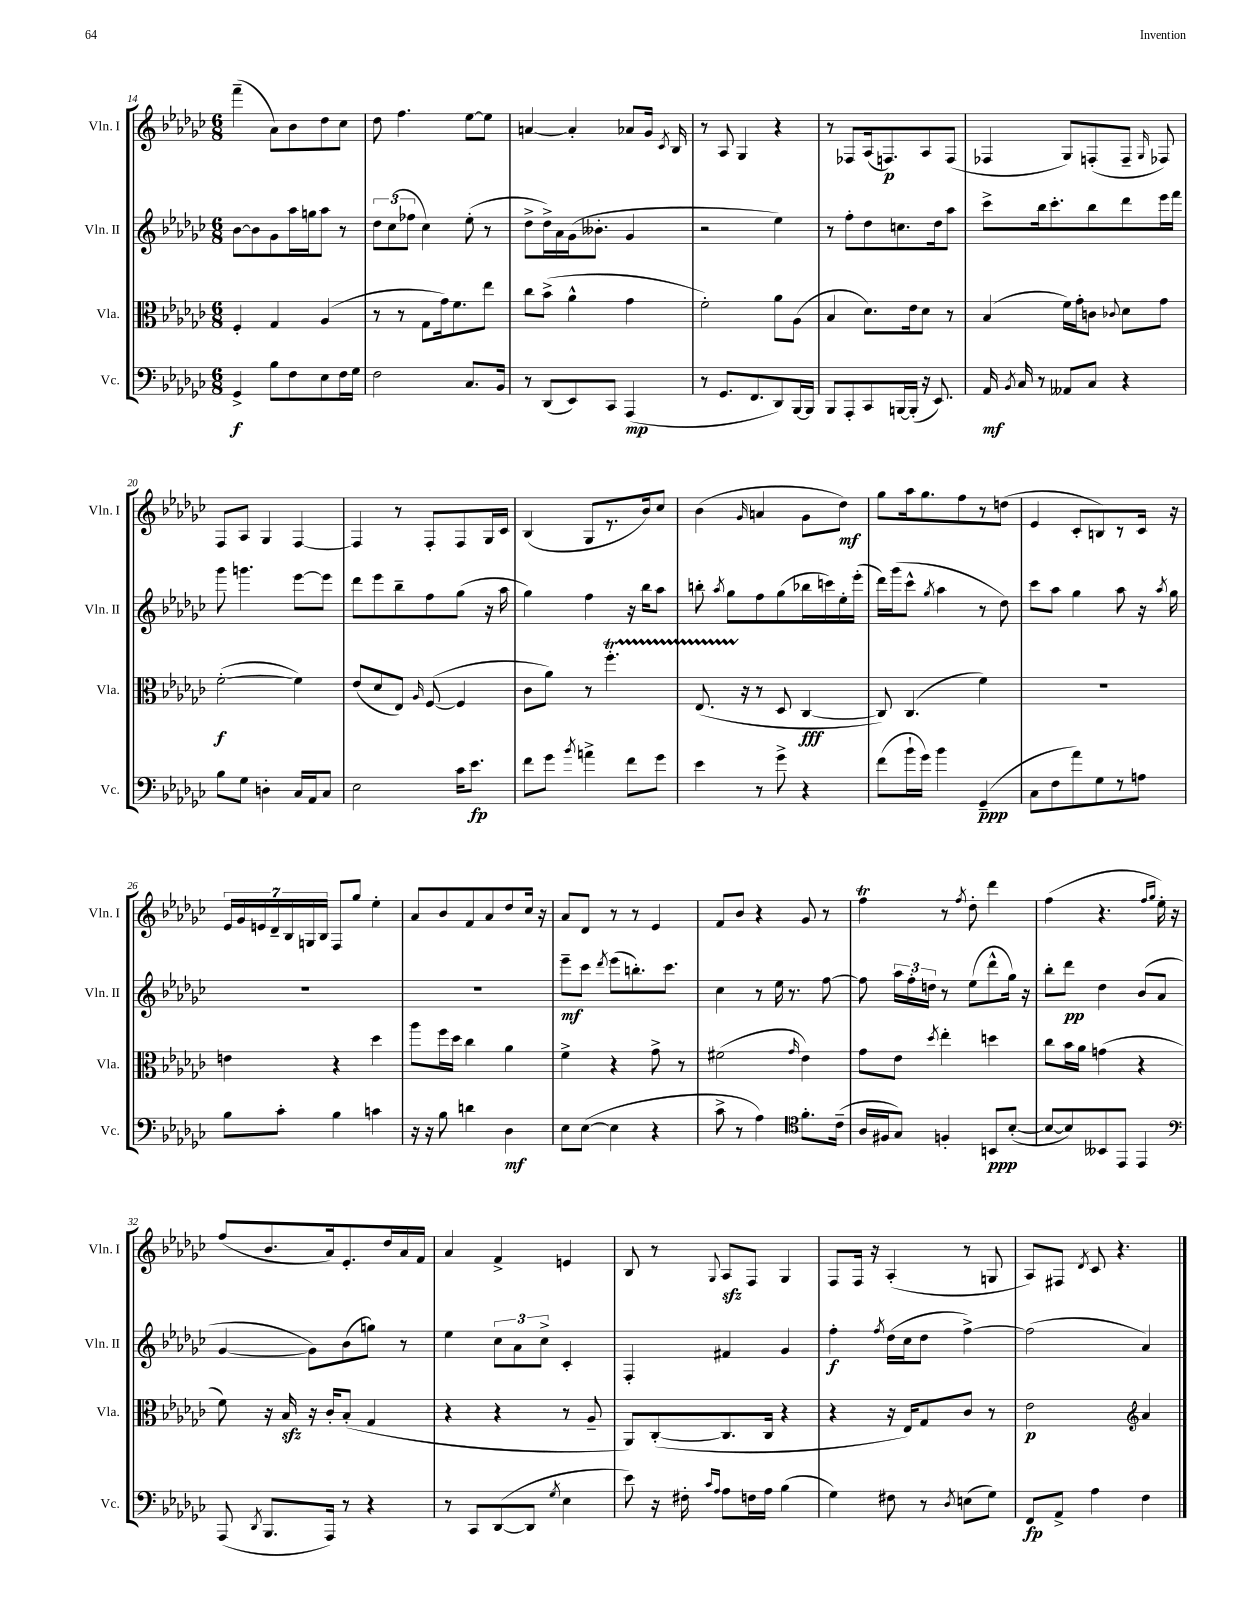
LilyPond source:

<<
\new StaffGroup <<
\new Staff = "s0" \with { instrumentName = "Vln. I" shortInstrumentName = "Vln. I" } {
    \clef treble \key ges \major \numericTimeSignature \time 6/8
    \autoBeamOff f'''4--( aes'8[) bes'8 des''8 ces''8] |
    des''8 f''4. ees''8[~ ees''8] |
    a'4~ a'4-. aes'8[ ges'16] \acciaccatura { ces'8 } bes16 |
    r8 aes8 ges4 r4 |
    r8 fes8[ aes16( f8.\p) aes8 f8]( |
    fes4 ges8[) f8-.( f8]-- \grace { ges16 } fes8) |
    f8[ aes8] ges4 f4~ |
    f4 r8 f8[-. f8 ges16 ces'16] |
    bes4( ges8[ r8. bes'16) ces''8] |
    bes'4( \grace { ges'16 } a'4 ges'8[ des''8]\mf) |
    ges''8[ aes''16 ges''8. f''8 r8 d''8]( |
    ees'4 ces'8[-. b8) r8 ces'16] r16 |
    \tuplet 7/4 { ees'16[ ges'16 e'16 des'16-- bes16 g16 bes16] } f8[ ges''8] ees''4-. |
    aes'8[ bes'8 f'8 aes'8 des''8 ces''16] r16 |
    aes'8[ des'8] r8 r8 ees'4 |
    f'8[ bes'8] r4 ges'8 r8 |
    f''4\trill r8 \acciaccatura { f''8 } des''8-. des'''4 |
    f''4( r4. \grace { f''16[ ges''16] } ees''16-.) r16 |
    f''8[( bes'8. aes'16) ees'8.-. des''16 aes'16 f'16] |
    aes'4 f'4-> e'4 |
    bes8 r8 \appoggiatura { ges8 } aes8[\sfz f8] ges4 |
    f8[ f16] r16 aes4-.( r8 g8 |
    aes8[) fis8] \acciaccatura { des'8 } ces'8 r4. \bar "|." |
}
\new Staff = "s1" \with { instrumentName = "Vln. II" shortInstrumentName = "Vln. II" } {
    \clef treble \key ges \major \numericTimeSignature \time 6/8
    \autoBeamOff bes'8[~ bes'8 ges'8 aes''16 g''16 aes''8] r8 |
    \tuplet 3/2 { des''8[ ces''8( fes''8] } ces''4) ees''8-.( r8 |
    des''8[-> des''16->) aes'16 ges'16( beses'8.]-. ges'4 |
    r2 ees''4) |
    r8 f''8[-. des''8 c''8. des''16 aes''8] |
    ces'''8[-> bes''16 ces'''8.-. bes''8 des'''8 ees'''16 f'''16] |
    ges'''8 g'''4. ees'''8[~ ees'''8] |
    des'''8[ ees'''8 bes''8-- f''8 ges''8]( r16 aes''16 |
    ges''4) f''4 r16 bes''16[ aes''8] |
    b''8-. \acciaccatura { aes''8 } ges''8[ f''8 ges''8( bes''16 c'''16) ees''16-. ees'''16]-.( |
    des'''16[) ges'''16( ces'''8]-^ \acciaccatura { ges''8 } aes''4 r8 des''8) |
    ces'''8[ aes''8] ges''4 aes''8 r16 \acciaccatura { aes''8 } ges''16 |
    R2. |
    R2. |
    ees'''8[--\mf ces'''8] \acciaccatura { des'''8 } ees'''8[( b''8.-.) ces'''8.] |
    ces''4 r8 ees''16 r8. f''8~ |
    f''8 \tuplet 3/2 { aes''16[ f''16-. d''16] } r8 ees''8[( des'''8-^ ges''16]) r16 |
    bes''8[-. des'''8]\pp des''4 bes'8[( aes'8] |
    ges'4~ ges'8[) bes'8( g''8]) r8 |
    ees''4 \tuplet 3/2 { ces''8[ aes'8 ces''8]-> } ces'4-. |
    f4-. fis'4 ges'4 |
    f''4-.\f \acciaccatura { f''8 } des''16[( ces''16 des''8] f''4~->) |
    f''2( aes'4) \bar "|." |
}
\new Staff = "s2" \with { instrumentName = "Vla." shortInstrumentName = "Vla." } {
    \clef alto \key ges \major \numericTimeSignature \time 6/8
    \autoBeamOff f4-. ges4 aes4( |
    r8 r8 ges8[ ges'16) f'8. ees''8] |
    ces''8[ bes'8]->( aes'4-^ ges'4 |
    f'2-.) aes'8[ aes8]( |
    bes4 des'8.[) ees'16 des'8] r8 |
    bes4( f'16[) ges'16-. c'8] \appoggiatura { ces'8 } des'8[ ges'8] |
    f'2~-.\f( f'4) |
    ees'8[( des'8 ees8]) \grace { aes16 } f8~( f4 |
    ces'8[ aes'8]) r8 f''4.-.\startTrillSpan |
    ees8.( r16\stopTrillSpan r8 des8 ces4~\fff |
    ces8) ces4.( f'4) |
    r2. |
    e'4 r4 des''4 |
    aes''8[ f''16 des''16] ces''4 aes'4 |
    f'4-> r4 ges'8-> r8 |
    fis'2( \grace { ges'16 } ees'4) |
    ges'8[ ees'8] \acciaccatura { des''8 } ees''4-. d''4 |
    ces''8[ bes'16 aes'16] g'4( r4 |
    f'8) r16 bes16\sfz r16 ces'16[-. bes8]-.( ges4 |
    r4 r4 r8 aes8-- |
    aes,8[) ces8~-.( ces8. ces16] r4 |
    r4 r16 ees16[) ges8 ces'8] r8 |
    ees'2\p \clef treble aes'4 \bar "|." |
}
\new Staff = "s3" \with { instrumentName = "Vc." shortInstrumentName = "Vc." } {
    \clef bass \key ges \major \numericTimeSignature \time 6/8
    \autoBeamOff ges,4->\f bes8[ f8 ees8 f16 ges16] |
    f2 ces8.[ bes,16] |
    r8 des,8[( ees,8) ces,8] aes,,4\mp( |
    r8 ges,8.[ f,8. des,8) bes,,16~ bes,,16] |
    bes,,8[ aes,,8-. ces,8 b,,16~ b,,16]-.( r16 ees,8.) |
    aes,16\mf \acciaccatura { bes,8 } ces16 r8 aeses,8[ ces8] r4 |
    bes8[ ges8] d4-. ces16[ aes,16 ces8] |
    ees2 ces'16[ ees'8.]\fp |
    f'8[ ges'8] \acciaccatura { bes'8 } a'4-> f'8[ ges'8] |
    ees'4 r8 ges'8-> r4 |
    f'8[( bes'16-! ges'16]) bes'4 ges,4--\ppp( |
    ces8[ f8 aes'8) ges8 r8 a8] |
    bes8[ ces'8]-. bes4 c'4 |
    r16 r16 bes8 d'4 des4\mf |
    ees8[ ees8]~( ees4 r4 |
    ces'8-> r8 aes4) \clef tenor f'8.[-. ces'16]--( |
    aes16[ fis16 ges8]) f4-. b,8[\ppp bes8]~-.( |
    bes8[~ bes8) beses,8 ees,8] ees,4 |
    \clef bass aes,,8( \acciaccatura { des,8 } bes,,8.[ aes,,16]) r8 r4 |
    r8 ces,8[ des,8~( des,8] \acciaccatura { ges8 } ees4 |
    ees'8) r16 fis16-. \grace { ces'16[ aes16] } aes8[ f16 aes16] bes4( |
    ges4) fis8 r8 \acciaccatura { des8 } e8[( ges8]) |
    f,8[\fp aes,8]-> aes4 f4 \bar "|." |
}
>>
>>
\layout { \context { \Score currentBarNumber = #14 } }
